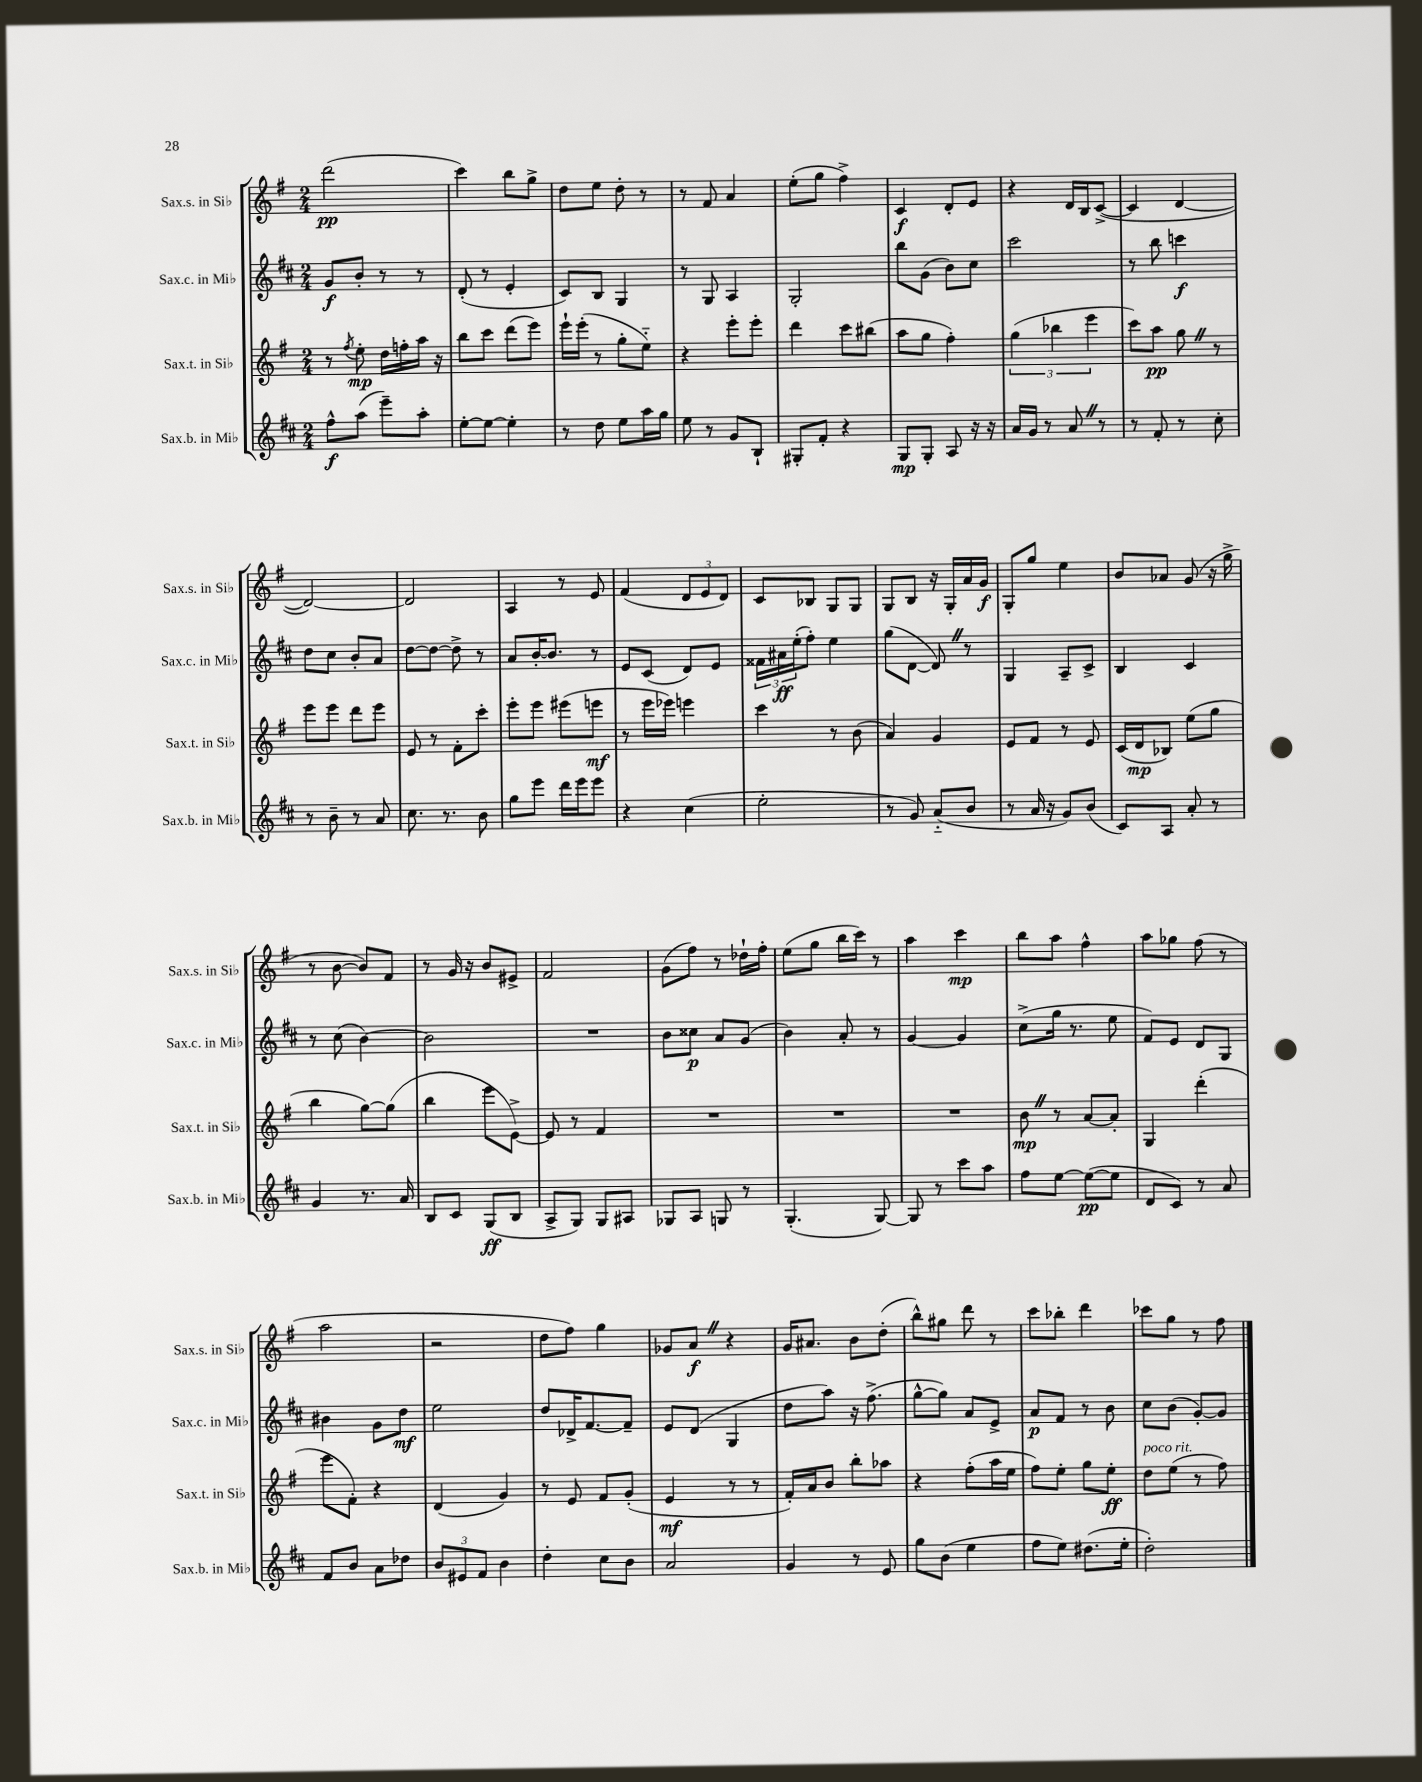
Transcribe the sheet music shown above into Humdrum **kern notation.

**kern	**kern	**kern	**kern
*staff4	*staff3	*staff2	*staff1
*clefG2	*clefG2	*clefG2	*clefG2
*k[f#c#]	*k[f#]	*k[f#c#]	*k[f#]
*M2/4	*M2/4	*M2/4	*M2/4
8ff#^^	8r	8g	(2ddd
.	8qff#	.	.
(8aa	8ee'	8b'	.
8eee~)	16dd	8r	.
.	16ff'	.	.
8aa'	16aa	8r	.
.	16r	.	.
=	=	=	=
[8ee'	8bb	(8d'	4ccc)
8ee_	8ccc	8r	.
4ee']	(8ddd	4e'	8bb
.	8eee)	.	8gg^
=	=	=	=
8r	16eee`	8c#)	8dd
.	(16eee'	.	.
8dd	8r	8B	8ee
8ee	8gg'	4G	8dd'
16aa	8ee'~)	.	8r
16gg	.	.	.
=	=	=	=
8ee	4r	8r	8r
8r	.	8G	8f#
8g	8eee'	4A	4a
8B`	8eee'	.	.
=	=	=	=
8G#'	4ddd	2G'	(8ee'
8f#'	.	.	8gg
4r	8ccc	.	4ff#^)
.	(8bb#	.	.
=	=	=	=
8G	8aa	8bb	4c
8G'	8gg	(8g	.
8A	4ff#')	8b)	8d'
16r	.	8cc#	8e
16r	.	.	.
=	=	=	=
16a	(6gg	2ccc#	4r
16g	.	.	.
8r	.	.	.
.	6bb-	.	.
8a	.	.	16d
.	.	.	16B
.	6eee	.	.
8r	.	.	([8c^
=	=	=	=
8r	8ccc)	8r	4c]
8f#'	8aa	8bb	.
8r	8gg	4ccc	[4d
8cc#'	8r	.	.
=	=	=	=
8r	8eee	8dd	2d_)
8b~	8eee	8cc#	.
8r	8ddd	8b'	.
8a	8eee	8a	.
=	=	=	=
8.cc#	8e	[8dd	2d]
.	8r	8dd_	.
8.r	.	.	.
.	8f#'	8dd^]	.
8b	8ccc'	8r	.
=	=	=	=
8gg	8eee'	8a	4A
8eee	8eee	[16b'	.
.	.	8.b]	.
16ddd	(8eee#	.	8r
16eee	.	.	.
8eee	8eee	8r	8e
=	=	=	=
4r	8r	8e	(4f#
.	16eee	(8c#	.
.	16eee-)	.	.
(4cc#	4eee	8d)	12d
.	.	.	12e
.	.	8e	.
.	.	.	12d)
=	=	=	=
2ee'	4ccc	24f##	8c
.	.	24a#	.
.	.	(24ee'	.
.	.	8ff#')	8B-
.	8r	4ee	8G
.	(8b	.	8G
=	=	=	=
8r	4a)	(8gg	8G
8g)	.	[8d	8B
(8a'~	4g	8d])	16r
.	.	.	16G'
8b	.	8r	16a
.	.	.	16g
=	=	=	=
8r	8e	4G	8G'
16a	8f#	.	8gg
16r	.	.	.
8g)	8r	8A~	4ee
(8b	8e	8c#^	.
=	=	=	=
8c#)	(16c	4B	8b
.	16d	.	.
8A	8B-)	.	8a-
8a'	(8ee	4c#	(8g
8r	8gg	.	16r
.	.	.	16gg^
=	=	=	=
4g	4bb	8r	8r
.	.	(8cc#	[8b
8.r	[8gg)	[4b)	8b])
.	(8gg]	.	8f#
16a	.	.	.
=	=	=	=
8B	4bb	2b]	8r
8c#	.	.	16g
.	.	.	16r
(8G	8eee	.	8b
8B	[8e^)	.	8e#^
=	=	=	=
8A^	8e]	2r	2f#
8G)	8r	.	.
8G	4f#	.	.
8A#	.	.	.
=	=	=	=
8G-	2r	8b	(8g
8A	.	8cc##	8ff#)
8G	.	8a	8r
8r	.	(8g	16dd-`
.	.	.	16ff#'
=	=	=	=
(4.G'	2r	4b)	(8ee
.	.	.	8gg
.	.	8a'	16bb
.	.	.	16ccc)
[8G)	.	8r	8r
=	=	=	=
8G]	2r	[4g	4aa
8r	.	.	.
8ccc#	.	4g]	4ccc
8aa	.	.	.
=	=	=	=
8ff#	8b	(8cc#^	8bb
[8ee	8r	16gg	8aa
.	.	8.r	.
(8ee_	[8a	.	4ff#^^
8ee]	8a']	8ee	.
=	=	=	=
8d	4G	8f#)	8aa
8c#)	.	8e	8gg-
8r	(4ddd'	8d	(8ff#
8a	.	8G	8r
=	=	=	=
8f#	8eee	4b#	2aa
8b	8f#')	.	.
8a	4r	8g	.
8dd-	.	8dd	.
=	=	=	=
12b	(4d	2ee	2r
12e#	.	.	.
12f#	.	.	.
4b	4g)	.	.
=	=	=	=
4dd'	8r	8dd	8dd
.	8e	16d-^	8ff#)
.	.	[8.f#	.
8cc#	8f#	.	4gg
8b	(8g'	8f#~]	.
=	=	=	=
2a	4e	8e	8g-
.	.	(8d	8a
.	8r	4G	4r
.	8r	.	.
=	=	=	=
4g	16f#')	8dd	16g
.	16a	.	8.a#
.	8b	8aa)	.
8r	8bb'	16r	8b
.	.	(8.ff#^	.
8e	8aa-	.	(8dd'
=	=	=	=
8gg	4r	[8gg^^	8bb^^)
(8b	.	8gg])	8gg#
4ee	(8ff#'	8a	8ddd
.	16aa	8e^	8r
.	16ee	.	.
=	=	=	=
8ff#	8ff#)	8a	8ccc
8ee)	8ee'	8f#	8bb-'
(8.dd#	8gg	8r	4ddd
.	8ee'	8b	.
16ee'	.	.	.
=	=	=	=
2dd')	8dd	8cc#	8ccc-
.	(8ee	(8b	8gg
.	8r	[8g')	8r
.	8ff#)	8g]	8ff#
==	==	==	==
*-	*-	*-	*-
